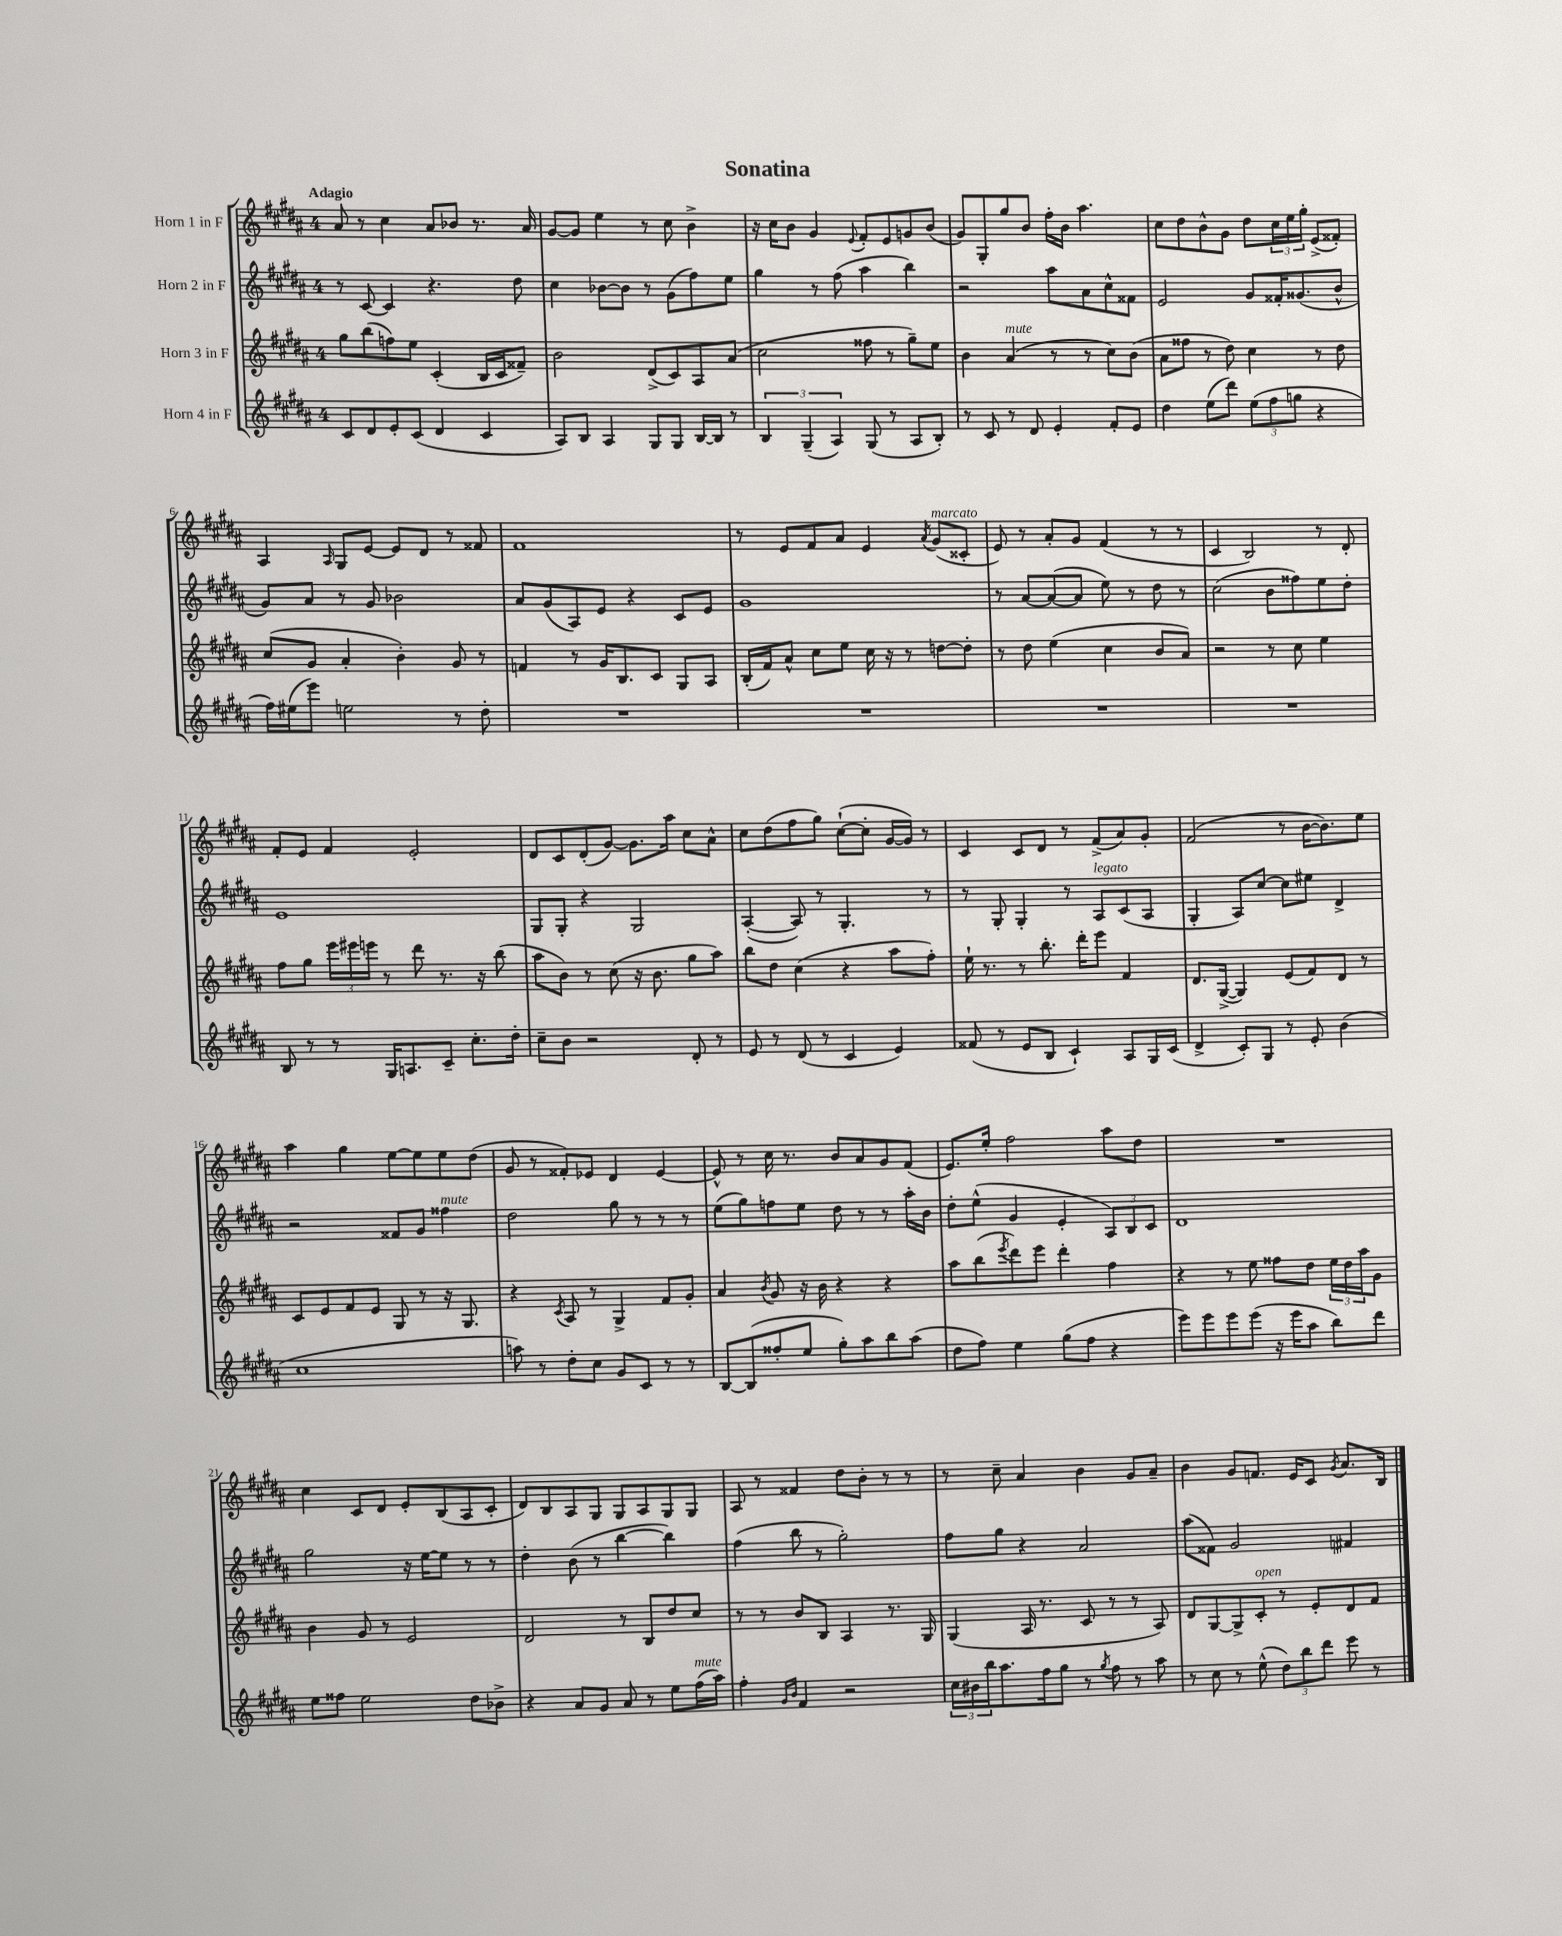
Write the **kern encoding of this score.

**kern	**kern	**kern	**kern
*staff4	*staff3	*staff2	*staff1
*clefG2	*clefG2	*clefG2	*clefG2
*k[f#c#g#d#a#]	*k[f#c#g#d#a#]	*k[f#c#g#d#a#]	*k[f#c#g#d#a#]
*M4/4	*M4/4	*M4/4	*M4/4
8c#/L	8gg#\L	8r	8a#/
8d#/	(8bb\	[8c#/	8r
8e'/	8ff\)	4c#/]	4cc#\
(8c#/J	8ee\J	.	.
4d#/	(4c#'/	4.r	8a#/L
.	.	.	8b-/J
4c#/	16B/LL	.	8.r
.	16c#/J	.	.
.	8f##~/J)	8dd#\	.
.	.	.	16a#/
=	=	=	=
8A#/L)	2b\	4cc#\	[8g#/L
8B/J	.	.	8g#/]J
4A#/	.	[8b-\L	4ee\
.	.	8b-\]J	.
8G#/L	(8d#^/L	8r	8r
8G#/J	8c#/)	(8g#\L	8cc#\
[16B/LL	8A#/	8ff#\)	4b^\
16B/]JJ	.	.	.
8r	(8a#/J	8ee\J	.
=	=	=	=
6B/	2cc#\	4gg#\	16r
.	.	.	16cc#\LK
.	.	.	8b\J
(6G#~/	.	.	.
.	.	8r	4g#/
6A#/)	.	.	.
.	.	(8ff#\	.
.	.	.	8qqe/
(8G#/	8ff##\	4aa#\	8f#'/L
8r	8r	.	8e/
8A#/L	8gg#~\L)	4bb\)	8g/
8B'/J)	8ee\J	.	(8b/J
=	=	=	=
8r	4b\	2r	8g#/L)
8c#/	.	.	8G#'/
8r	(4a#/	.	8gg#/
8d#/	.	.	8b/J
4e'/	8r	8aa#\L	16ff#'\LL
.	.	.	16b\JJ
.	8r	8a#\	4.aa#\
8f#'/L	8cc#\L)	8cc#^^\	.
8e/J	(8b\J	8f##\J	.
=	=	=	=
4dd#\	8a#\L	2e/	8cc#\L
.	8ff##\J	.	8dd#\
(8ee\L	8r	.	8b^^\
8ddd#\J)	8dd#\)	.	8g#\J
(12ee\L	4cc#\	8g#/L	8dd#\L
12ff#\	.	.	.
.	.	16f##'/K	24cc#\L
12gg\J	.	.	24ee\
.	.	(8.g##/	.
.	.	.	24gg#'\JJ
4r	8r	.	(8e^/L
.	8dd#\	8b^^/J	8f##'/J)
=	=	=	=
16ff#\LL)	(8cc#/L	8g#/L)	4A#/
(16ee#\J	.	.	.
8eee\J)	8g#/J	8a#/J	.
.	.	.	16qqA#/
2ee\	4a#'/	8r	8G#/L
.	.	8g#/	[8e/J
.	4b'\)	2b-\	8e/]L
.	.	.	8d#/J
8r	8g#/	.	8r
8dd#'\	8r	.	8f##/
=	=	=	=
1r	4f/	8a#/L	1f#
.	.	(8g#/	.
.	8r	8A#/)	.
.	16g#/LK	8e/J	.
.	8.B/	.	.
.	.	4r	.
.	8c#/J	.	.
.	8G#/L	8c#/L	.
.	8A#/J	8e/J	.
=	=	=	=
1r	(16B'/LL	1g#	8r
.	16f#/J)	.	.
.	8a#^^/J	.	8e/L
.	8cc#\L	.	8f#/
.	8ee\J	.	8a#/J
.	16cc#\	.	4e/
.	16r	.	.
.	8r	.	.
.	.	.	8qa#/
.	[8dd\L	.	(8g#/L
.	8dd'\]J	.	8c##'/J
=	=	=	=
1r	8r	8r	8e/)
.	8dd#\	[8a#/L	8r
.	(4ee\	(8a#/_	8a#'/L
.	.	8a#/]J	8g#/J
.	4cc#\	8ee\)	(4f#/
.	.	8r	.
.	8b/L	8dd#\	8r
.	8a#/J)	8r	8r
=	=	=	=
1r	2r	(2cc#\	4c#/
.	.	.	2B/)
.	8r	8b\L	.
.	8cc#\	8ff##\)	.
.	4ee\	8ee\	8r
.	.	8dd#'\J	8d#'/
=	=	=	=
8B/	8ff#\L	1e	8f#'/L
8r	8gg#\J	.	8e/J
8r	24eee\LL	.	4f#/
.	24eee#\	.	.
.	24eee\JJ	.	.
16G#/LK	8r	.	.
8.A/	.	.	.
.	8ddd#\	.	2e'/
8c#~/J	8.r	.	.
8.cc#'\L	.	.	.
.	16r	.	.
.	(8bb\	.	.
16dd#'\Jk	.	.	.
=	=	=	=
8cc#~\L	8aa#\L	8G#/L	8d#/L
8b\J	8b\J)	8G#'/J	8c#/
2r	8r	4r	(8d#'/
.	(8cc#\	.	[8g#/J)
.	16r	2G#/	8.g#\]L
.	8.b\	.	.
.	.	.	16aa#\Jk
8d#'/	8gg#\L	.	8cc#\L
8r	8aa#\J)	.	8a#^^\J
=	=	=	=
8e/	8bb\L	([4A#'/	8cc#\L
8r	8dd#\J	.	(8dd#\
(8d#/	(4cc#\	8A#/])	8ff#\
8r	.	8r	8gg#\J)
4c#/	4r	4.G#'/	([8cc#`\L
.	.	.	8cc#'\]J
4e/)	8aa#\L	.	[16g#/LL
.	.	.	16g#/]JJ)
.	8ff#'\J)	8r	8r
=	=	=	=
(8f##/	16ee`\	8r	4c#/
.	8.r	.	.
8r	.	8G#'/	.
8e/L	8r	4G#'/	8c#/L
8B/J	8.bb'\	.	8d#/J
4c#`/)	.	8r	8r
.	16ddd#'\LK	.	.
.	8eee\J	8A#/L	(8f#^/L
8A#/L	4f#/	(8c#/	8a#/)
16G#/L	.	8A#/J	8g#'/J
(16c#/JJ	.	.	.
=	=	=	=
4d#^/	8.d#/L	4G#'/	(2f#/
.	([16G#^/Jk	.	.
8c#'/L)	4G#/])	8A#/L)	.
8G#/J	.	[8cc#/J	.
8r	(8e/L	8cc#\]L	8r
8e'/	8f#/)	8ee#\J	[16b\LK
.	.	.	8.b\])
(4b\	8d#/J	4d#^/	.
.	8r	.	8ee\J
=	=	=	=
1cc#	8c#/L	2r	4aa#\
.	8e/	.	.
.	8f#/	.	4gg#\
.	8e/J	.	.
.	8G#/	8f##/L	[8ee\L
.	8r	8g#/J	8ee\]
.	16r	4ff##\	8ee\
.	8.G#/	.	.
.	.	.	(8dd#\J
=	=	=	=
8aa\)	4r	2dd#\	8g#/
8r	.	.	8r
.	8qc#/	.	.
8dd#'\L	8A#/	.	8f##'/L)
8cc#\J	8r	.	8e-/J
8g#/L	4G#^/	8gg#\	4d#/
8c#/J	.	8r	.
8r	8f#/L	8r	[4e-/
8r	8g#'/J	8r	.
=	=	=	=
[8B/L	4a#/	(8ee\L	8e-^^/]
(8B/]	.	8gg#\)	8r
.	8qb/	.	.
8ff##'/	8g#/	8ff\	16cc#\
.	.	.	8.r
8ee/J	16r	8ee\J	.
.	16b\	.	.
8gg#'\L)	4r	8dd#\	8b/L
8aa#\	.	8r	8a#/
8bb\	4r	8r	8g#/
(8aa#\J	.	16aa#'\LL	(8f#/J
.	.	16b\JJ	.
=	=	=	=
8dd#\L	8aa#\L	8dd#'\L	8.e/L)
8ff#\J)	(8bb\	(8ee^^\J	.
.	.	.	16ee'/Jk
.	8qeee/	.	.
4ee\	8ddd#\)	4g#/	2ff#\
.	8eee\J	.	.
(8gg#\L	4ddd#'\	4e'/	.
8ff#\J	.	.	.
4r	4ff#\	12A#/L)	8aa#\L
.	.	12B/	.
.	.	.	8dd#\J
.	.	12c#/J	.
=	=	=	=
8eee\L)	4r	1d#	1r
8eee\	.	.	.
8eee\	8r	.	.
(8eee\J	8ee\	.	.
16r	8ff##\L	.	.
16eee\LK	.	.	.
8aa#\J	8dd#\J	.	.
8bb\L)	24ee\LL	.	.
.	24dd#\	.	.
.	24aa#\J	.	.
8ddd#\J	8g#\J	.	.
=	=	=	=
8ee\L	4b\	2gg#\	4cc#\
8ff##\J	.	.	.
2ee\	8g#/	.	8c#/L
.	8r	.	8d#/J
.	2e/	16r	8e'/L
.	.	[16ee\LK	.
.	.	8ee\]J	(8B/
8dd#\L	.	8r	8A#/
8b-^\J	.	8r	8c#'/J
=	=	=	=
4r	2d#/	4dd#'\	8d#/L)
.	.	.	8B/
8a#/L	.	(8b\	8A#/
8g#/J	.	8r	8G#/J
8a#/	8r	[4bb\	8G#/L
8r	8B/L	.	8A#/
8ee\L	8dd#/	4bb\])	8G#/
(16ff#\L	8cc#/J	.	8G#/J
16aa#\JJ)	.	.	.
=	=	=	=
4ff#'\	8r	(4ff#\	8A#/
.	8r	.	8r
16qqg#/LL	.	.	.
16qqb/JJ	.	.	.
4f#/	8b/L	8bb\	4f##/
.	8B/J	8r	.
2r	4A#/	2gg#'\)	8dd#\L
.	.	.	8b'\J
.	8.r	.	8r
.	.	.	8r
.	16G#/	.	.
=	=	=	=
24cc#\LL	(4G#/	8ff#\L	8r
24b#\	.	.	.
24bb\J	.	.	.
8.aa#\	.	8gg#\J	8cc#~\
.	16A#/	4r	4a#/
16ff#\k	8.r	.	.
8gg#\J	.	.	.
8r	8c#/	2a#/	4b\
8qgg#/	.	.	.
8ff#\	8r	.	.
8r	8r	.	8g#/L
8aa#\	8A#/)	.	8a#~/J
=	=	=	=
8r	8d#/L	(8aa#\L	4b\
8cc#\	[8G#/	8f##\J)	.
8r	8G#^/]	2g#/	8g#/L
(8ee^^\	8c#'/J	.	8.f/J
12dd#\L)	8r	.	.
.	.	.	16e/LK
12bb\	.	.	.
.	8e'/L	.	8c#/J
12ddd#\J	.	.	.
.	.	.	8qg#/
8eee\	8d#/	4f#/	8.a#/L
8r	8f#/J	.	.
.	.	.	16B/Jk
==	==	==	==
*-	*-	*-	*-
